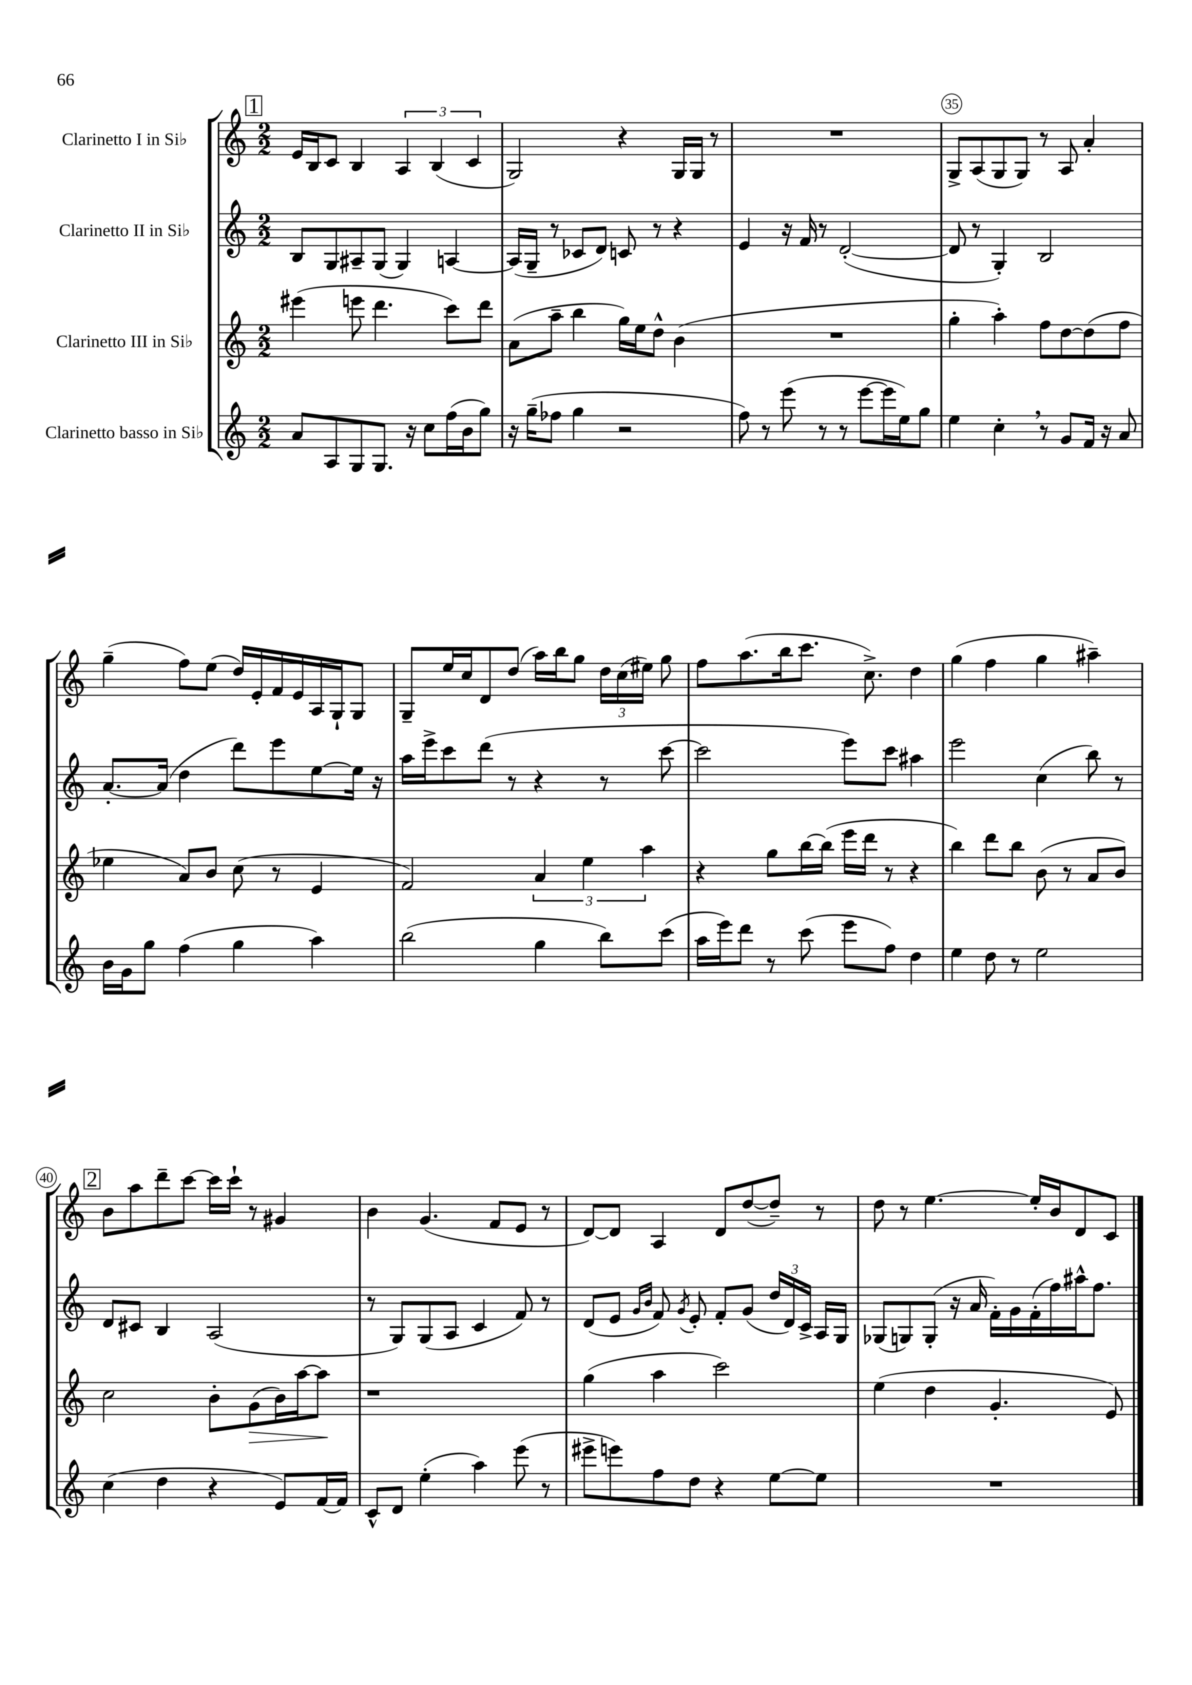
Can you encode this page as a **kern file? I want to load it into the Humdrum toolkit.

**kern	**kern	**kern	**kern
*staff4	*staff3	*staff2	*staff1
*clefG2	*clefG2	*clefG2	*clefG2
*k[]	*k[]	*k[]	*k[]
*M2/2	*M2/2	*M2/2	*M2/2
8a	(4eee#	8B	16e
.	.	.	16B
8A	.	8G	8c
8G	8eee	8A#~	4B
8.G	4.ddd	(8G	.
.	.	4G)	6A
16r	.	.	.
8cc	.	.	.
.	.	.	(6B
(16ff	8ccc)	[4A	.
16b	.	.	.
.	.	.	6c
8gg)	8ddd	.	.
=	=	=	=
16r	(8a	(16A]	2G)
(16gg~	.	16G~	.
8ff-	8aa~	8r	.
4gg	4bb	8c-	.
.	.	8d)	.
2r	16gg)	8c	4r
.	16ee	.	.
.	8dd^^	8r	.
.	(4b	4r	16G
.	.	.	16G
.	.	.	8r
=	=	=	=
8ff)	1r	4e	1r
8r	.	.	.
(8eee	.	16r	.
.	.	16f	.
8r	.	8r	.
8r	.	([2d'	.
[8eee	.	.	.
16eee]	.	.	.
16ee)	.	.	.
8gg	.	.	.
=	=	=	=
4ee	4gg'	8d]	8G^
.	.	8r	(8A
4cc'	4aa')	4G')	8G
.	.	.	8G)
8r	8ff	2B	8r
8g	[8dd	.	8A
16f	(8dd]	.	4a'
16r	.	.	.
8a	8ff	.	.
=	=	=	=
16b	4ee-	[8.a'	(4gg~
16g	.	.	.
8gg	.	.	.
.	.	(16a]	.
(4ff	8a)	4dd	8ff)
.	8b	.	(8ee
4gg	(8cc	8ddd)	16dd)
.	.	.	16e'
.	8r	8eee	16f
.	.	.	16e
4aa)	4e	[8ee	16A
.	.	.	16G`
.	.	16ee]	8G
.	.	16r	.
=	=	=	=
(2bb	2f)	16aa	8G~
.	.	16eee^	.
.	.	8ccc	16ee
.	.	.	16cc
.	.	(8ddd	8d
.	.	8r	(8dd
4gg	6a	4r	16aa)
.	.	.	16bb
.	.	.	8gg
.	6ee	.	.
8bb)	.	8r	24dd
.	.	.	(24cc
.	6aa	.	24ee#)
(8ccc	.	[8ccc	8gg
=	=	=	=
16aa	4r	2ccc]	8ff
16eee)	.	.	.
8ddd	.	.	(8.aa
8r	8gg	.	.
.	.	.	16bb
(8ccc	[16bb	.	8.ccc
.	(16bb]	.	.
8eee	16eee	8eee)	.
.	16ddd	.	8.cc^)
8ff)	8r	8ccc	.
4dd	4r	4aa#	4dd
=	=	=	=
4ee	4bb)	2eee	(4gg
8dd	8ddd	.	4ff
8r	8bb	.	.
2ee	(8b	(4cc	4gg
.	8r	.	.
.	8a	8bb)	4aa#~)
.	8b)	8r	.
=	=	=	=
(4cc	2cc	8d	8b
.	.	8c#	8aa
4dd	.	4B	8ddd~
.	.	.	[8ccc
4r	8b'	(2A	16ccc]
.	.	.	16ccc`
.	(8g	.	8r
8e)	16b)	.	4g#
.	[16aa	.	.
[16f	8aa]	.	.
16f]	.	.	.
=	=	=	=
8c^^	1r	8r	4b
8d	.	8G)	.
(4ee'	.	(8G	(4.g
.	.	8A	.
4aa)	.	4c	.
.	.	.	8f
(8eee	.	8f)	8e
8r	.	8r	8r
=	=	=	=
8eee#^	(4gg	(8d	[8d)
8eee)	.	8e	8d]
.	.	16qqg	.
.	.	16qqb	.
8ff	4aa	8f)	4A
.	.	8qg	.
8dd	.	8e'	.
4r	2ccc)	8f'	8d
.	.	(8g	([8dd
[8ee	.	24dd	8dd~])
.	.	24d)	.
.	.	24c^	.
8ee]	.	16A	8r
.	.	16G	.
=	=	=	=
1r	(4ee	(8G-	8dd
.	.	8G)	8r
.	4dd	(8G'	[4.ee
.	.	16r	.
.	.	16a	.
.	4.g'	16f')	.
.	.	16g	.
.	.	(16f'	16ee']
.	.	16ff)	16b
.	.	16aa#^^	8d
.	.	8.ff	.
.	8e)	.	8c
==	==	==	==
*-	*-	*-	*-
